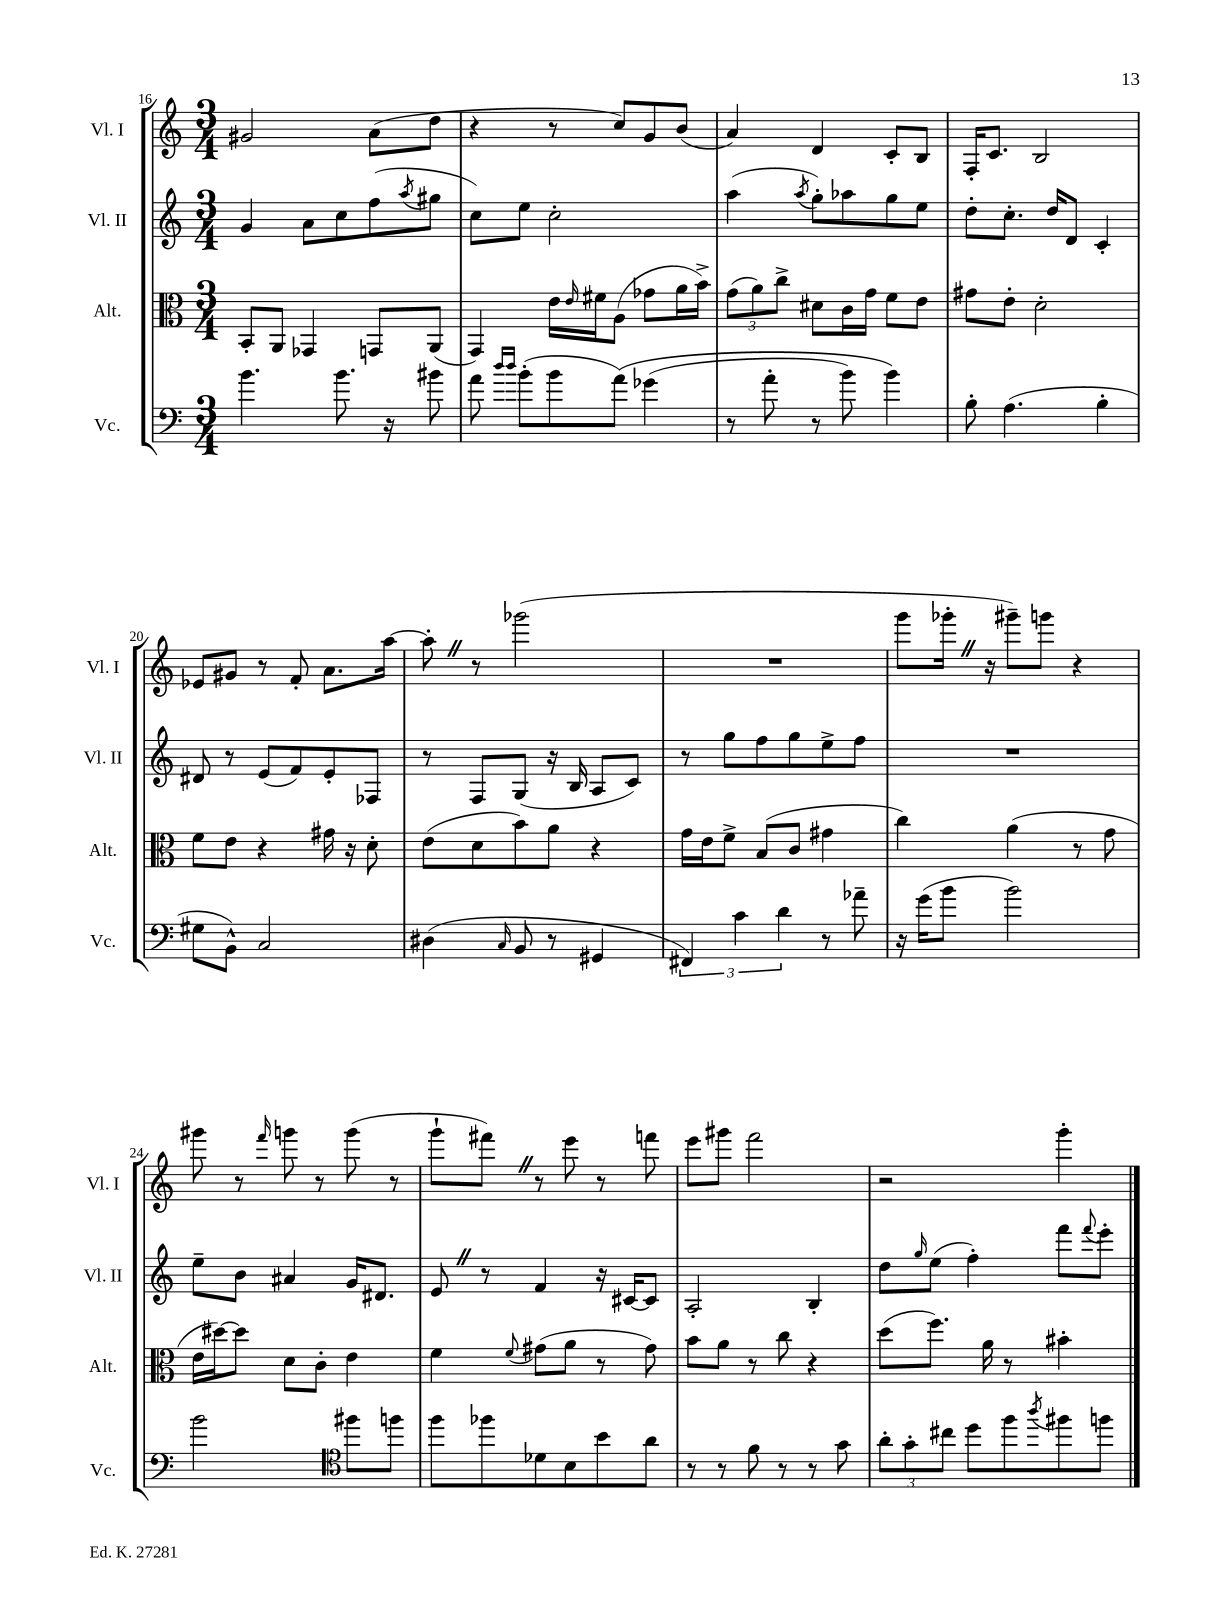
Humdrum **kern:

**kern	**kern	**kern	**kern
*part4	*part3	*part2	*part1
*staff4	*staff3	*staff2	*staff1
*I"Vc.	*I"Alt.	*I"Vl. II	*I"Vl. I
*I'Vc.	*I'Alt.	*I'Vl. II	*I'Vl. I
*clefF4	*clefC3	*clefG2	*clefG2
*k[]	*k[]	*k[]	*k[]
*M3/4	*M3/4	*M3/4	*M3/4
=16	=16	=16	=16
4.b\	8BB'/L	4g/	2g#X/
.	8AA/J	.	.
.	4GG-X/	8a\L	.
8.b\	.	8cc\	.
.	8GGn/L	(8ff\	(8a\L
16r	.	.	.
.	.	8qaa/	.
8b#X\	(8AA/J	8gg#X\J	8dd\J
=17	=17	=17	=17
8a\	4GG/)	8cc\L)	4r
16qqdd/LL	.	.	.
16qqdd/JJ	.	.	.
(8b'\L	.	8ee\J	.
8b\	16e\LL	2cc'\	8r
.	16qqe/	.	.
.	16f#X\J	.	.
(8a\J)	(8A\J	.	8cc/L)
(4g-X\	8g-X\L	.	8g/
.	16a\L	.	(8b/J
.	16b^\JJ)	.	.
=18	=18	=18	=18
8r	(12g\L	(4aa\	4a/)
.	12a\)	.	.
8a'\	.	.	.
.	12cc^\J	.	.
.	.	8qaa/	.
8r	8d#X\L	8gg'\L)	4d/
8b\)	16c\L	8aa-X\	.
.	16g\JJ	.	.
4b\)	8f\L	8gg\	8c'/L
.	8e\J	8ee\J	8B/J
=19	=19	=19	=19
8B'\	8g#X\L	8dd'\L	16F'/KL
.	.	.	8.c/J
(4.A\	8e'\J	8.cc'\J	.
.	2d'\	.	2B/
.	.	16dd/KL	.
.	.	8d/J	.
4B'\	.	4c'/	.
!!LO:LB:g=z
=20	=20	=20	=20
8G#X\L	8f\L	8d#X/	8e-X/L
8BB^^\J)	8e\J	8r	8g#X/J
2C/	4r	(8e/L	8r
.	.	8f/)	8f'/
.	16g#X\	8e'/	8.a\L
.	16r	.	.
.	8d'\	8F-X/J	.
.	.	.	[16aa\Jk
=21	=21	=21	=21
(4D#X\	(8e\L	8r	8aa'Z\]
.	8d\	8F/L	8r
16qqC/	.	.	.
8BB/	8b\)	(8G/J	(2ggg-X\
8r	8a\J	16r	.
.	.	16B/	.
4GG#X/	4r	8A/L	.
.	.	8c/J)	.
=22	=22	=22	=22
6FF#X/)	16g\LL	8r	2.r
.	16e\J	.	.
.	8f^\J	8gg\L	.
6c\	.	.	.
.	(8B/L	8ff\	.
6d\	.	.	.
.	8c/J	8gg\	.
8r	4g#X\	8ee^\	.
8a-X~\	.	8ff\J	.
=23	=23	=23	=23
16r	4cc\)	2.r	8ggg\L
(16g\KL	.	.	.
8b\J	.	.	16ggg-X'Z\Jk
.	.	.	16r
2b\)	(4a\	.	8ggg#X~\L)
.	.	.	8gggn\J
.	8r	.	4r
.	8g\	.	.
!!LO:LB:g=z
=24	=24	=24	=24
2b\	16e\LL	8ee~\L	8ggg#X\
.	[16dd#X\J)	.	.
.	8dd#\J]	8b\J	8r
.	.	.	16qqfff/
.	8d\L	4a#X/	8gggn\
.	8c'\J	.	8r
*clefC4	*	*	*
8ff#X\L	4e\	16g/KL	(8ggg\
.	.	8.d#X/J	.
8ffn\J	.	.	8r
=25	=25	=25	=25
8ff\L	4f\	8eZ/	8ggg`\L
8ff-X\	.	8r	8fff#XZ\J)
.	8qqf/	.	.
8d-X\	(8g#X\L	4f/	8r
8B\	8a\J	.	8eee\
8b\	8r	16r	8r
.	.	[16c#X/KL	.
8a\J	8g#\)	8c#/J]	8fffn\
=26	=26	=26	=26
8r	8b\L	2A'/	8eee\L
8r	8a\J	.	8ggg#X\J
8f\	8r	.	2fff\
8r	8cc\	.	.
8r	4r	4B'/	.
8g\	.	.	.
=27	=27	=27	=27
12a'\L	(8dd\L	8dd\L	2r
12g'\	.	.	.
.	.	16qqgg/	.
.	8.ff\J)	(8ee\J	.
12cc#X\J	.	.	.
8dd\L	.	4ff'\)	.
.	16a\	.	.
8ff\	8r	.	.
8qaa/	.	.	.
8ff#X\	4b#X'\	8fff\L	4ggg'\
.	.	8qqfff/	.
8ffn\J	.	8eee'\J	.
==	==	==	==
*-	*-	*-	*-
